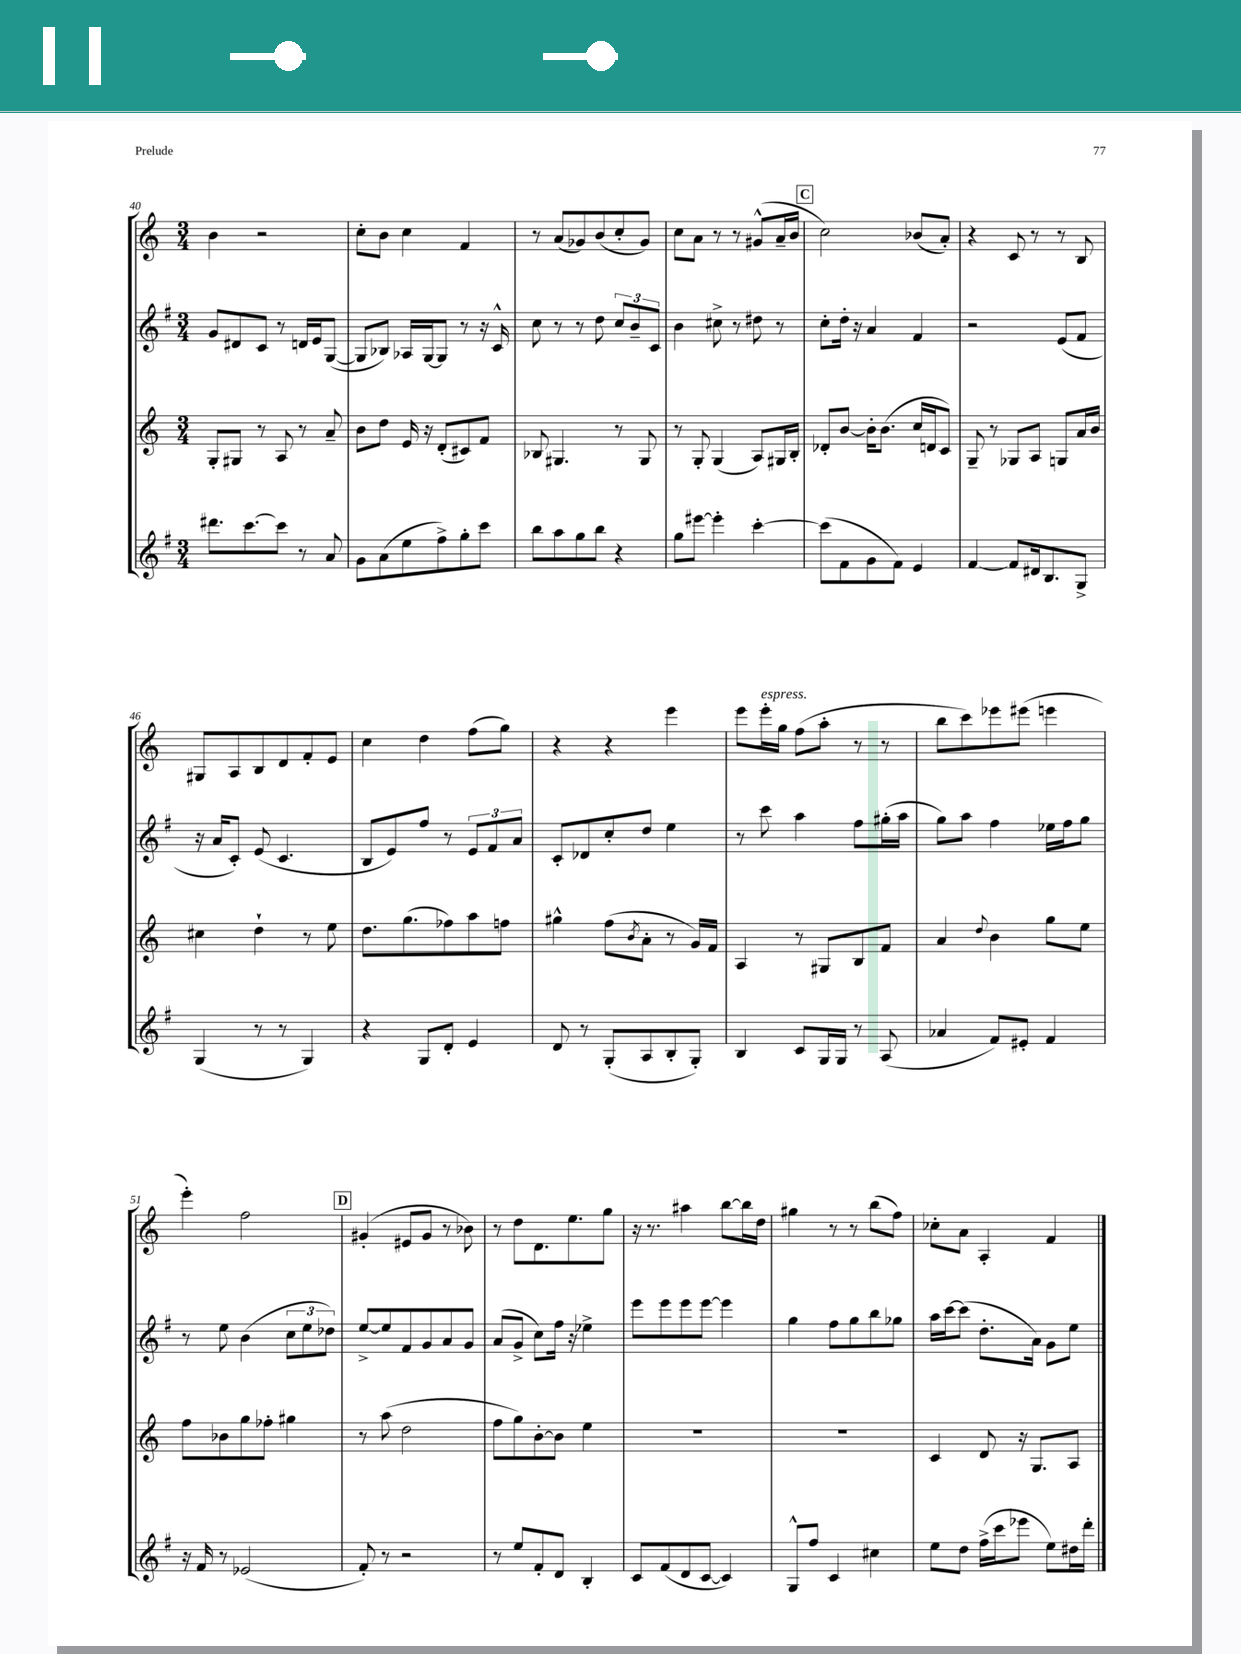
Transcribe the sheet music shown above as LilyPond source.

<<
\new StaffGroup <<
\new Staff = "s0" {
    \clef treble \key c \major \numericTimeSignature \time 3/4
    b'4 r2 |
    c''8-. b'8 c''4 f'4 |
    r8 a'8( ges'8) b'8( c''8-. ges'8) |
    c''8 a'8 r8 r8 gis'8-^( a'16-- b'16 |
    \mark \markup { \box "C" } c''2) bes'8( a'8-.) |
    r4 c'8 r8 r8 b8 |
    gis8 a8 b8 d'8 f'8-. e'8 |
    c''4 d''4 f''8( g''8) |
    r4 r4 e'''4 |
    e'''8 e'''16-.^\markup { \italic "espress." } g''16 f''8( a''8-. r8 r8 |
    b''8 c'''8) ees'''8 eis'''8( e'''4 |
    e'''4-.) f''2 |
    \mark \markup { \box "D" } gis'4-.( eis'8 gis'8 r8 bes'8) |
    r8 d''8 d'8. e''8. g''8 |
    r16 r8. ais''4 b''8~ b''16 d''16 |
    gis''4 r8 r8 b''8( f''8) |
    ces''8-. a'8 a4-. f'4 \bar "|." |
}
\new Staff = "s1" {
    \clef treble \key g \major \numericTimeSignature \time 3/4
    g'8 dis'8 c'8 r8 d'16 e'16 g8~( |
    g8 bes8) aes16 g16~ g8 r8 r16 c'16-^ |
    c''8 r8 r8 d''8 \tuplet 3/2 { c''8 b'8-- c'8 } |
    b'4 cis''8-> r8 dis''8 r8 |
    \mark \markup { \box "C" } c''8-. d''16-. r16 a'4 fis'4 |
    r2 e'8( fis'8 |
    r16 a'16 c'8-.) e'8( c'4. |
    b8 e'8) fis''8 r8 \tuplet 3/2 { e'8 fis'8 a'8 } |
    c'8-. des'8 c''8-. d''8 e''4 |
    r8 c'''8 a''4 fis''8 gis''16-.( a''16 |
    g''8) a''8 fis''4 ees''16 fis''16 g''8 |
    r8 e''8 b'4( \tuplet 3/2 { c''8 e''8 des''8) } |
    \mark \markup { \box "D" } e''8~-> e''8 fis'8 g'8 a'8 g'8 |
    a'8( g'8-> c''8) fis''16 r16 ees''4-> |
    e'''8 e'''8 e'''8 e'''8~ e'''4 |
    g''4 fis''8 g''8 b''8 ges''8 |
    a''16 c'''16~ c'''8( d''8.-. a'16) g'8 e''8 \bar "|." |
}
\new Staff = "s2" {
    \clef treble \key c \major \numericTimeSignature \time 3/4
    g8-. gis8 r8 a8 r8 a'8-- |
    b'8 d''8 e'16 r16 d'8-.( cis'8) f'8 |
    bes8 gis4. r8 gis8 |
    r8 g8-. g4( a8) gis16 b16-. |
    \mark \markup { \box "C" } des'8-. b'8~ b'16-. b'8.( c''16 d'16 c'8) |
    g8-- r8 ges8 a8 g8 a'16 b'16 |
    cis''4 d''4-! r8 e''8 |
    d''8. g''8.( fes''8) a''8 f''8 |
    gis''4-^ f''8( \acciaccatura { b'8 } a'8-. r8 g'16) f'16 |
    a4 r8 gis8 b8 f'8 |
    a'4 \appoggiatura { d''8 } b'4 g''8 e''8 |
    f''8 bes'8 g''8 fes''8-. gis''4 |
    \mark \markup { \box "D" } r8 a''8( d''2 |
    f''8 g''8) b'8~-. b'8 e''4 |
    R2. |
    R2. |
    c'4 d'8 r16 g8. a8 \bar "|." |
}
\new Staff = "s3" {
    \clef treble \key g \major \numericTimeSignature \time 3/4
    dis'''8. c'''8.~ c'''8 r8 a'8 |
    g'8 a'8( e''8 fis''8->) g''8-. c'''8 |
    b''8 a''8 g''8 b''8 r4 |
    g''8 eis'''8~ eis'''4-. c'''4~-. |
    \mark \markup { \box "C" } c'''8( fis'8 g'8 fis'8) e'4 |
    fis'4~ fis'8 dis'16 b8. g8-> |
    g4( r8 r8 g4) |
    r4 g8 d'8-. e'4 |
    d'8 r8 g8-.( a8 b8-. g8-.) |
    b4 c'8 g16 g16 r8 a8( |
    aes'4 fis'8) eis'8-. fis'4 |
    r16 fis'16 r8 ees'2( |
    \mark \markup { \box "D" } fis'8-.) r8 r2 |
    r8 e''8 fis'8-. d'8 b4-. |
    c'8 fis'8( d'8 c'8~ c'4) |
    g8-^ fis''8 c'4 cis''4 |
    e''8 d''8 fis''16->( c'''16 ees'''8 e''8) dis''16 d'''16-. \bar "|." |
}
>>
>>
\layout { \context { \Score currentBarNumber = #40 } }
